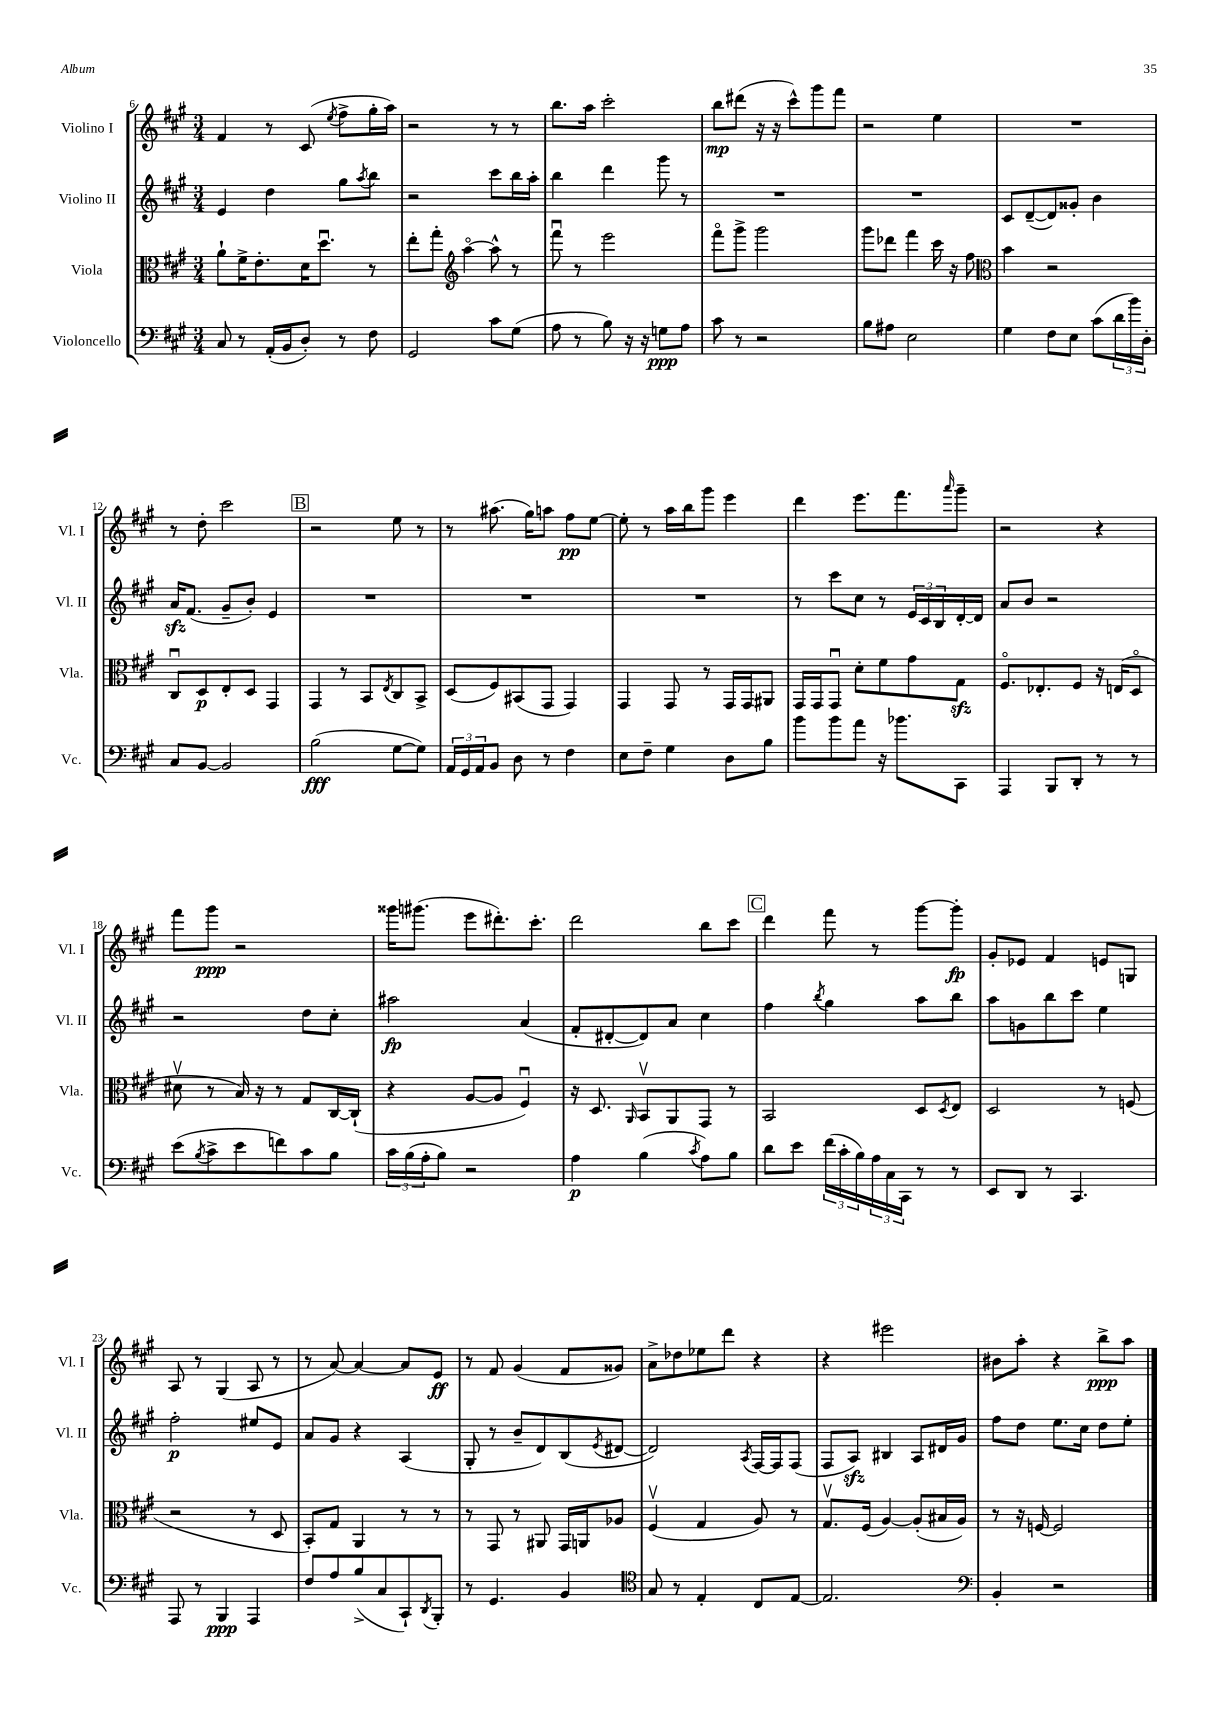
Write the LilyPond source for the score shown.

<<
\new StaffGroup <<
\new Staff = "s0" \with { instrumentName = "Violino I" shortInstrumentName = "Vl. I" } {
    \clef treble \key a \major \numericTimeSignature \time 3/4
    fis'4 r8 cis'8( \acciaccatura { e''8 } fis''8-> gis''16-. a''16) |
    r2 r8 r8 |
    b''8. a''16 cis'''2-. |
    b''8\mp dis'''8( r16 r16 cis'''8-^) gis'''8 fis'''8 |
    r2 e''4 |
    R2. |
    r8 d''8-. cis'''2 |
    \mark \markup { \box "B" } r2 e''8 r8 |
    r8 ais''8.( gis''16) a''8 fis''8\pp e''8~ |
    e''8-. r8 a''16 b''16 gis'''8 e'''4 |
    d'''4 e'''8. fis'''8. \grace { a'''16 } gis'''8-- |
    r2 r4 |
    fis'''8 gis'''8\ppp r2 |
    gisis'''16 gis'''8.( e'''8 dis'''8.-.) cis'''8.-. |
    d'''2 b''8 cis'''8 |
    \mark \markup { \box "C" } d'''4 fis'''8 r8 gis'''8~ gis'''8-.\fp |
    gis'8-. ees'8 fis'4 e'8 g8 |
    a8 r8 gis4( a8 r8 |
    r8 a'8~) a'4~ a'8 e'8\ff |
    r8 fis'8 gis'4( fis'8 gisis'8) |
    a'8-> des''8 ees''8 d'''8 r4 |
    r4 eis'''2 |
    bis'8 a''8-. r4 b''8->\ppp a''8 \bar "|." |
}
\new Staff = "s1" \with { instrumentName = "Violino II" shortInstrumentName = "Vl. II" } {
    \clef treble \key a \major \numericTimeSignature \time 3/4
    e'4 d''4 gis''8 \acciaccatura { a''8 } b''8 |
    r2 cis'''8 b''16 a''16-. |
    b''4 d'''4 gis'''8 r8 |
    R2. |
    R2. |
    cis'8 d'8~--( d'8) gisis'8-. b'4 |
    a'16\sfz fis'8.( gis'8-- b'8-.) e'4 |
    \mark \markup { \box "B" } R2. |
    R2. |
    R2. |
    r8 cis'''8 cis''8 r8 \tuplet 3/2 { e'16 cis'16 b16 } d'16~-. d'16 |
    a'8 b'8 r2 |
    r2 d''8 cis''8-. |
    ais''2\fp a'4( |
    fis'8-. dis'8~-. dis'8) a'8 cis''4 |
    \mark \markup { \box "C" } fis''4 \acciaccatura { b''8 } gis''4 a''8 b''8 |
    a''8 g'8 b''8 cis'''8 e''4 |
    fis''2-.\p eis''8 e'8 |
    a'8 gis'8 r4 a4( |
    gis8-. r8 b'8-- d'8) b8( \acciaccatura { e'8 } dis'8~ |
    dis'2) \acciaccatura { a8 } fis16~ fis16 fis8( |
    fis8 a8\sfz) bis4 a8 dis'16 gis'16 |
    fis''8 d''8 e''8. cis''16 d''8 e''8-. \bar "|." |
}
\new Staff = "s2" \with { instrumentName = "Viola" shortInstrumentName = "Vla." } {
    \clef alto \key a \major \numericTimeSignature \time 3/4
    a'8-! fis'16-> e'8.-. d'16 d''8.\downbow r8 |
    e''8-. gis''8-. \clef treble a''4~\flageolet a''8-^ r8 |
    fis'''8\downbow r8 e'''2 |
    fis'''8\flageolet gis'''8-> gis'''2 |
    gis'''8 des'''8 fis'''4 cis'''16 r16 fis''8 |
    \clef alto b'4 r2 |
    cis8\downbow d8\p e8-. d8 gis,4 |
    \mark \markup { \box "B" } gis,4 r8 b,8 \acciaccatura { e8 } cis8 b,8-> |
    d8( fis8) bis,8( gis,8 gis,4) |
    gis,4 gis,8 r8 gis,16 gis,16 ais,8 |
    gis,16 gis,16 gis,8\downbow d'8-. fis'8 gis'8 gis8\sfz |
    fis8.\flageolet ees8.-. fis8 r16 e16( d8\flageolet |
    dis'8\upbow r8 b16) r16 r8 gis8 cis16~ cis16-!( |
    r4 a8~ a8 fis4\downbow) |
    r16 d8. \grace { a,16 } b,8\upbow a,8 gis,8 r8 |
    \mark \markup { \box "C" } b,2 d8 \acciaccatura { d8 } e8 |
    d2 r8 f8( |
    r2 r8 d8 |
    b,8-.) gis8 a,4 r8 r8 |
    r8 gis,8 r8 ais,8 gis,16 a,16 aes8 |
    fis4\upbow( gis4 a8) r8 |
    gis8.\upbow fis16( a4~) a8-.( bis16 a16) |
    r8 r16 f16~ f2 \bar "|." |
}
\new Staff = "s3" \with { instrumentName = "Violoncello" shortInstrumentName = "Vc." } {
    \clef bass \key a \major \numericTimeSignature \time 3/4
    cis8 r8 a,16-.( b,16 d8-.) r8 fis8 |
    gis,2 cis'8 gis8( |
    a8 r8 b8) r16 r16 g8\ppp a8 |
    cis'8 r8 r2 |
    b8 ais8 e2 |
    gis4 fis8 e8 cis'8( \tuplet 3/2 { d'16 b'16) d16-. } |
    cis8 b,8~ b,2 |
    \mark \markup { \box "B" } b2\fff( gis8~ gis8) |
    \tuplet 3/2 { a,16 gis,16 a,16 } b,8 d8 r8 fis4 |
    e8 fis8-- gis4 d8 b8 |
    b'8 b'8 a'8 r16 bes'8. cis,8 |
    a,,4 b,,8 d,8-. r8 r8 |
    e'8( \acciaccatura { b8 } cis'8-> e'8 f'8) cis'8 b8 |
    \tuplet 3/2 { cis'16 b16( a16-. } b8) r2 |
    a4\p b4( \acciaccatura { cis'8 } a8) b8 |
    \mark \markup { \box "C" } d'8 e'8 \tuplet 3/2 { fis'16( cis'16-. b16) } \tuplet 3/2 { a16 cis16 cis,16 } r8 r8 |
    e,8 d,8 r8 cis,4. |
    a,,8 r8 b,,4\ppp a,,4 |
    fis8 a8 b8->( cis8 cis,8-!) \acciaccatura { d,8 } b,,8-. |
    r8 gis,4. b,4 |
    \clef tenor gis8 r8 e4-. cis8 e8~ |
    e2. |
    \clef bass b,4-. r2 \bar "|." |
}
>>
>>
\layout { \context { \Score currentBarNumber = #6 } }
